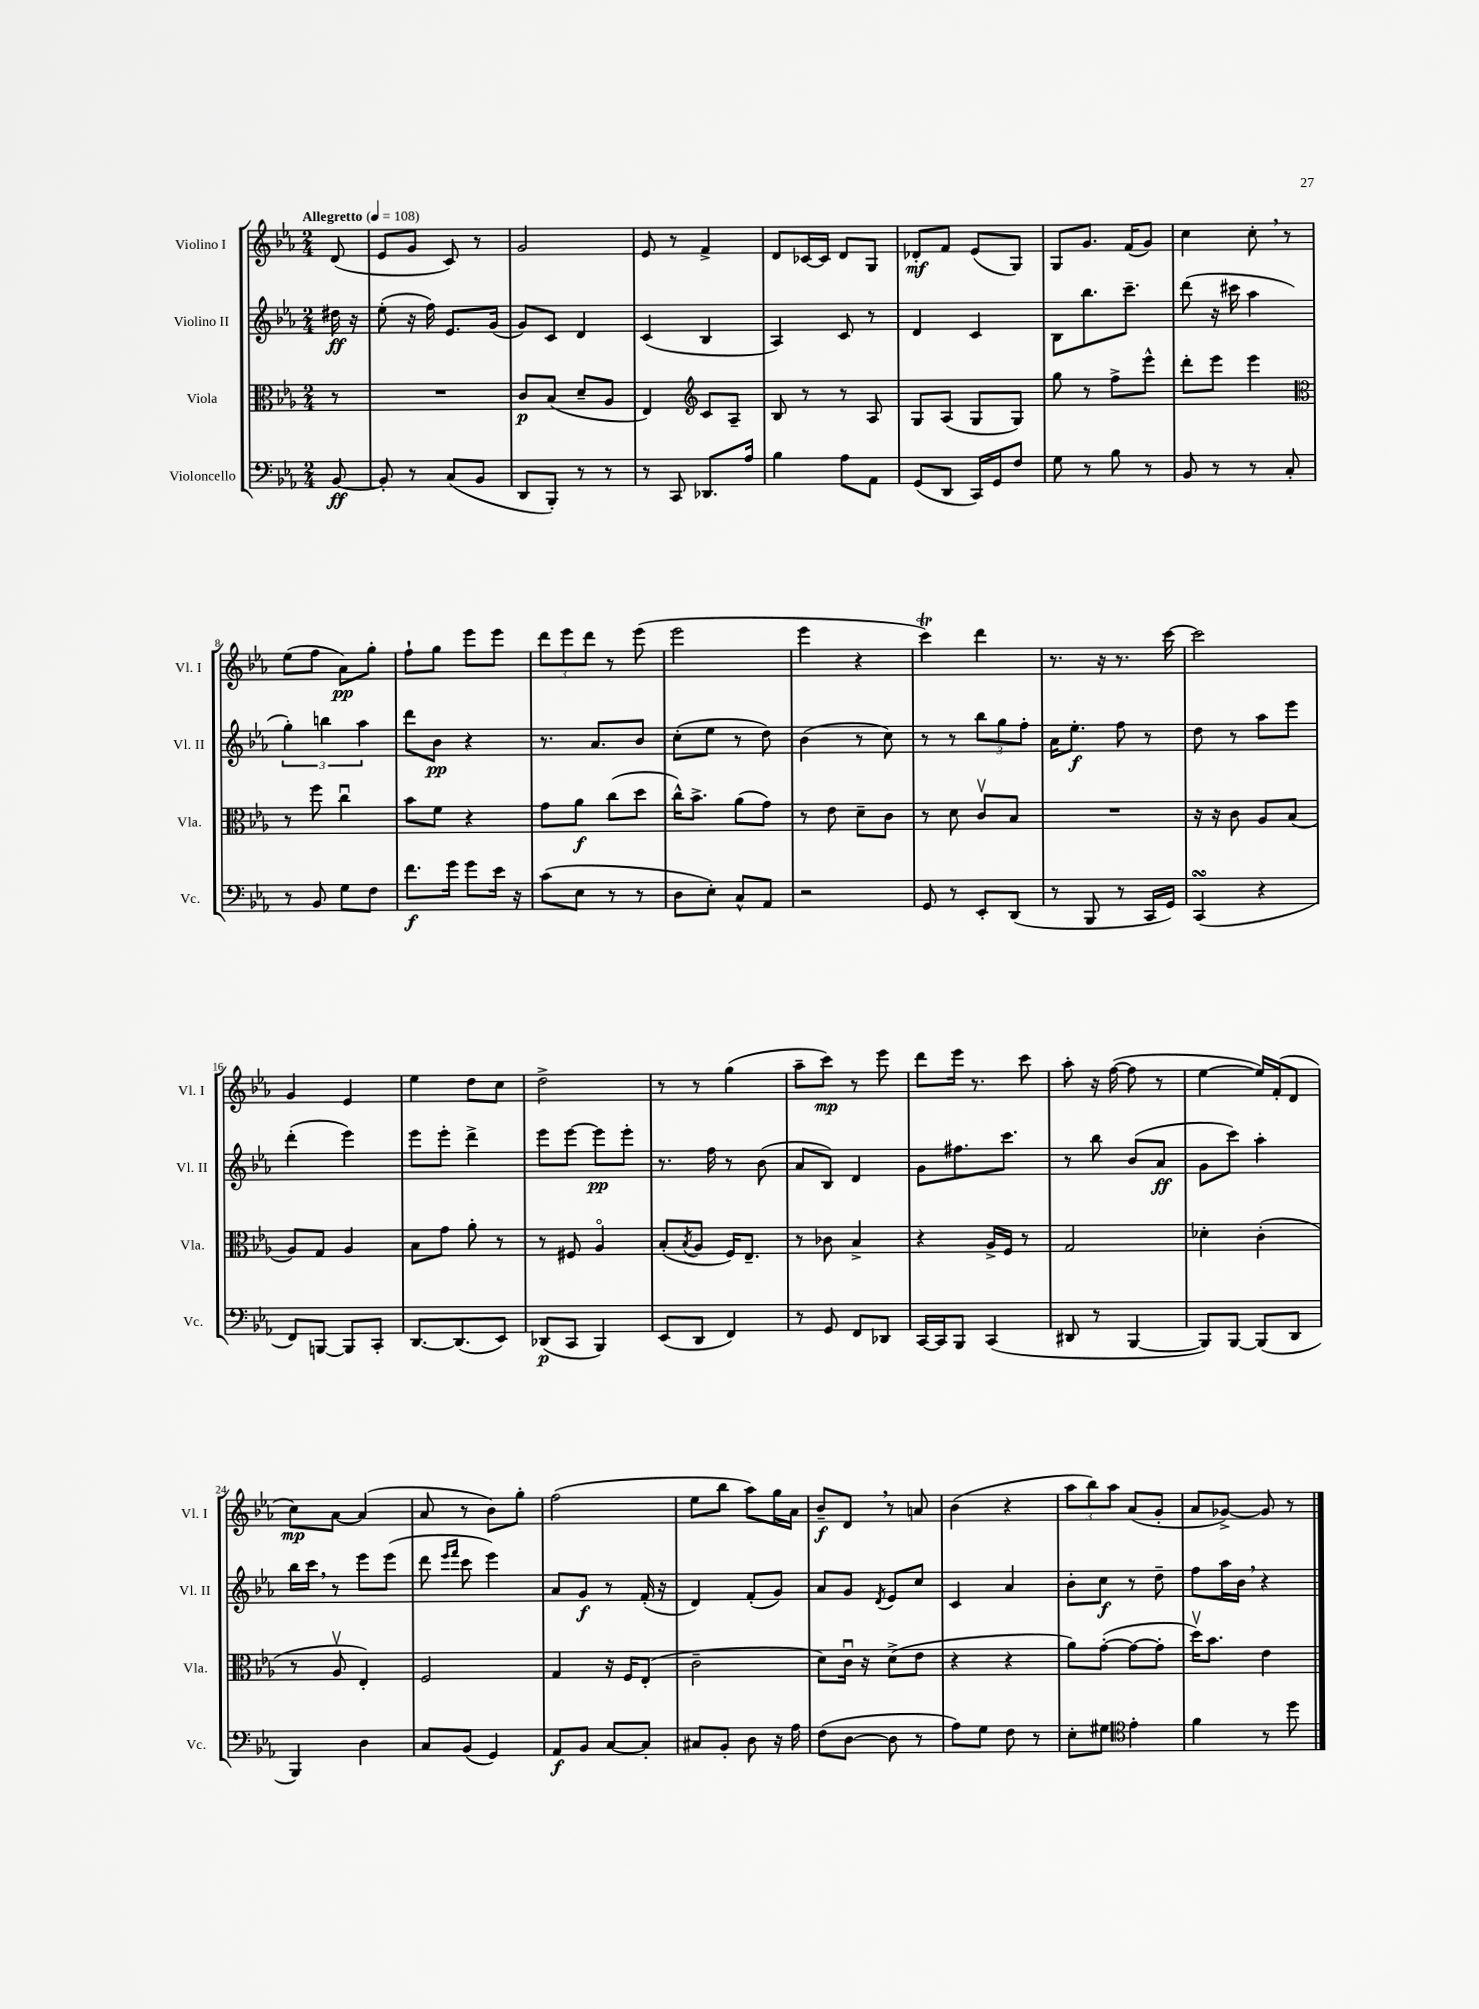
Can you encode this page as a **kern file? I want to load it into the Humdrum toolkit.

**kern	**dynam	**kern	**dynam	**kern	**dynam	**kern	**dynam
*part4	*part4	*part3	*part3	*part2	*part2	*part1	*part1
*staff4	*staff4	*staff3	*staff3	*staff2	*staff2	*staff1	*staff1
*I"Violoncello	*	*I"Viola	*	*I"Violino II	*	*I"Violino I	*
*I'Vc.	*	*I'Vla.	*	*I'Vl. II	*	*I'Vl. I	*
*clefF4	*	*clefC3	*	*clefG2	*	*clefG2	*
*k[b-e-a-]	*	*k[b-e-a-]	*	*k[b-e-a-]	*	*k[b-e-a-]	*
*M2/4	*	*M2/4	*	*M2/4	*	*M2/4	*
*MM108	*	*MM108	*	*MM108	*	*MM108	*
=	=	=	=	=	=	=	=
!	!	!	!	!	!	!LO:TX:a:B:t=Allegretto	!
[8BB-/	ff	8r	.	16dd#X\	ff	(8d/	.
.	.	.	.	16r	.	.	.
=1	=1	=1	=1	=1	=1	=1	=1
8BB-'/]	.	2r	.	(8ee-'\	.	8e-/L	.
8r	.	.	.	16r	.	8g/J	.
.	.	.	.	16ff\)	.	.	.
(8C/L	.	.	.	8.e-/L	.	8c/)	.
8BB-/J	.	.	.	.	.	8r	.
.	.	.	.	(16g/Jk	.	.	.
=2	=2	=2	=2	=2	=2	=2	=2
8DD/L	.	8c/L	p	8g/L)	.	2g/	.
8BBB-'/J)	.	(8B-/J	.	8c/J	.	.	.
8r	.	8d~/L	.	4d/	.	.	.
8r	.	8A-/J	.	.	.	.	.
=3	=3	=3	=3	=3	=3	=3	=3
8r	.	4E-/)	.	(4c/	.	8e-/	.
8CC/	.	.	.	.	.	8r	.
*	*	*clefG2	*	*	*	*	*
8.DD-X/L	.	8c/L	.	4B-/	.	4f^/	.
.	.	8A-~/J	.	.	.	.	.
16A-/Jk	.	.	.	.	.	.	.
=4	=4	=4	=4	=4	=4	=4	=4
4B-\	.	8B-/	.	4A-/)	.	8d/L	.
.	.	8r	.	.	.	[16c-X/L	.
.	.	.	.	.	.	16c-/JJ]	.
8A-\L	.	8r	.	8c/	.	8d/L	.
8AA-\J	.	8A-/	.	8r	.	8G/J	.
=5	=5	=5	=5	=5	=5	=5	=5
(8GG/L	.	8G/L	.	4d/	.	8d-X'/L	mf
8DD/J	.	(8A-/J	.	.	.	8f/J	.
16CC/LL)	.	8G/L	.	4c/	.	(8e-/L	.
16GG/J	.	.	.	.	.	.	.
8F/J	.	8G/J)	.	.	.	8G/J)	.
=6	=6	=6	=6	=6	=6	=6	=6
8G\	.	8gg\	.	8B-\L	.	8G/L	.
8r	.	8r	.	8.bb-\	.	8.g/J	.
8B-\	.	8ff^\L	.	.	.	.	.
.	.	.	.	8.ccc~\J	.	(16f/KL	.
8r	.	8eee-^^\J	.	.	.	8g/J)	.
=7	=7	=7	=7	=7	=7	=7	=7
8BB-/	.	8ddd'\L	.	(8ddd\	.	4cc\	.
8r	.	8eee-\J	.	16r	.	.	.
.	.	.	.	16ccc#X\	.	.	.
8r	.	4eee-\	.	4aa-\	.	8cc',\	.
8C'/	.	.	.	.	.	8r	.
!!LO:LB:g=z
=8	=8	=8	=8	=8	=8	=8	=8
*	*	*clefC3	*	*	*	*	*
8r	.	8r	.	6gg'\)	.	(8ee-\L	.
8BB-/	.	8ff\	.	.	.	8ff\J	.
.	.	.	.	6bbn\	.	.	.
8G\L	.	4ccu\	.	.	.	8a-\L)	pp
.	.	.	.	6aa-\	.	.	.
8F\J	.	.	.	.	.	8gg'\J	.
=9	=9	=9	=9	=9	=9	=9	=9
8.f\L	f	8b-\L	.	8ddd\L	.	8ff`\L	.
.	.	8f\J	.	8b-\J	pp	8gg\J	.
16g\Jk	.	.	.	.	.	.	.
8g\L	.	4r	.	4r	.	8eee-\L	.
16e-\Jk	.	.	.	.	.	8eee-\J	.
16r	.	.	.	.	.	.	.
=10	=10	=10	=10	=10	=10	=10	=10
(8c\L	.	8g\L	.	8.r	.	12ddd\L	.
.	.	.	.	.	.	12eee-\	.
8E-\J	.	8a-\J	f	.	.	.	.
.	.	.	.	.	.	12ddd\J	.
.	.	.	.	8.a-/L	.	.	.
8r	.	(8cc\L	.	.	.	8r	.
8r	.	8dd\J	.	8b-/J	.	(8eee-\	.
=11	=11	=11	=11	=11	=11	=11	=11
8D\L	.	16cc^^\KL)	.	(8cc'\L	.	2eee-\	.
.	.	8.b-^\J	.	.	.	.	.
8E-'\J)	.	.	.	8ee-\J	.	.	.
8C^^/L	.	(8a-\L	.	8r	.	.	.
8AA-/J	.	8g\J)	.	8dd\)	.	.	.
=12	=12	=12	=12	=12	=12	=12	=12
2r	.	8r	.	(4b-\	.	4eee-\	.
.	.	8e-\	.	.	.	.	.
.	.	8d~\L	.	8r	.	4r	.
.	.	8c\J	.	8cc\)	.	.	.
=13	=13	=13	=13	=13	=13	=13	=13
8GG/	.	8r	.	8r	.	4cccT\)	.
8r	.	8d\	.	8r	.	.	.
8EE-'/L	.	8cv/L	.	12bb-\L	.	4ddd\	.
.	.	.	.	12gg\	.	.	.
(8DD/J	.	8B-/J	.	.	.	.	.
.	.	.	.	12ff'\J	.	.	.
=14	=14	=14	=14	=14	=14	=14	=14
8r	.	2r	.	16a-\KL	.	8.r	.
.	.	.	.	8.ee-'\J	f	.	.
8BBB-/	.	.	.	.	.	.	.
.	.	.	.	.	.	16r	.
8r	.	.	.	8ff\	.	8.r	.
16CC/LL	.	.	.	8r	.	.	.
16GG/JJ)	.	.	.	.	.	[16ccc\	.
=15	=15	=15	=15	=15	=15	=15	=15
(4CCsSSS/	.	16r	.	8dd\	.	2ccc\]	.
.	.	16r	.	.	.	.	.
.	.	8c\	.	8r	.	.	.
4r	.	8A-/L	.	8aa-\L	.	.	.
.	.	(8B-/J	.	8eee-\J	.	.	.
!!LO:LB:g=z
=16	=16	=16	=16	=16	=16	=16	=16
8FF/L)	.	8A-/L)	.	(4ddd'\	.	4g/	.
[8BBBn/J	.	8G/J	.	.	.	.	.
8BBB/L]	.	4A-/	.	4eee-\)	.	4e-/	.
8CC'/J	.	.	.	.	.	.	.
=17	=17	=17	=17	=17	=17	=17	=17
[8.DD/L	.	8B-\L	.	8eee-\L	.	4ee-\	.
.	.	8g\J	.	8eee-'\J	.	.	.
(8.DD/]	.	.	.	.	.	.	.
.	.	8a-'\	.	4ddd^\	.	8dd\L	.
8EE-/J)	.	8r	.	.	.	8cc\J	.
=18	=18	=18	=18	=18	=18	=18	=18
(8DD-X/L	p	8r	.	8eee-\L	.	2dd^\	.
8CC/J	.	8F#X/	.	[8eee-\J	.	.	.
4BBB-/)	.	4A-/	.	8eee-\L]	pp	.	.
.	.	.	.	8eee-'\J	.	.	.
=19	=19	=19	=19	=19	=19	=19	=19
(8EE-/L	.	(8B-'/L	.	8.r	.	8r	.
.	.	8qB-/	.	.	.	.	.
8DD/J	.	8A-/J	.	.	.	8r	.
.	.	.	.	16ff\	.	.	.
4FF/)	.	16F/KL)	.	8r	.	(4gg\	.
.	.	8.E-~/J	.	.	.	.	.
.	.	.	.	(8b-\	.	.	.
=20	=20	=20	=20	=20	=20	=20	=20
8r	.	8r	.	8a-/L	.	8aa-~\L	.
8GG/	.	8c-X\	.	8B-/J)	.	8ccc\J)	mp
8FF/L	.	4B-^/	.	4d/	.	8r	.
8DD-X/J	.	.	.	.	.	8eee-\	.
=21	=21	=21	=21	=21	=21	=21	=21
[16CC/LL	.	4r	.	8g\L	.	8ddd\L	.
16CC/J]	.	.	.	.	.	.	.
8BBB-/J	.	.	.	8.ff#X\	.	16eee-\Jk	.
.	.	.	.	.	.	8.r	.
(4CC/	.	16A-^/LL	.	.	.	.	.
.	.	16F/JJ	.	8.ccc\J	.	.	.
.	.	8r	.	.	.	8ccc\	.
=22	=22	=22	=22	=22	=22	=22	=22
8DD#X/	.	2G/	.	8r	.	8aa-'\	.
8r	.	.	.	8bb-\	.	16r	.
.	.	.	.	.	.	([16ff\	.
[4BBB-/	.	.	.	(8b-/L	.	8ff\]	.
.	.	.	.	8a-/J	ff	8r	.
=23	=23	=23	=23	=23	=23	=23	=23
8BBB-/L])	.	4d-X'\	.	8g\L	.	[4ee-\	.
[8BBB-/J	.	.	.	8ccc\J)	.	.	.
(8BBB-/L]	.	(4c'\	.	4aa-'\	.	16ee-/LL])	.
.	.	.	.	.	.	(16f'/J	.
8DD/J	.	.	.	.	.	8d/J	.
!!LO:LB:g=z
=24	=24	=24	=24	=24	=24	=24	=24
4BBB-/)	.	8r	.	16bb-\LL	.	8cc\L)	mp
.	.	.	.	16ccc,\JJ	.	.	.
.	.	8A-v/	.	8r	.	[8a-\J	.
4D\	.	4E-'/)	.	8eee-\L	.	(4a-/]	.
.	.	.	.	(8eee-\J	.	.	.
=25	=25	=25	=25	=25	=25	=25	=25
8C/L	.	2F/	.	8ddd\	.	8a-/	.
.	.	.	.	16qqeee-/LL	.	.	.
.	.	.	.	16qqfff/JJ	.	.	.
(8BB-/J	.	.	.	8ccc\	.	8r	.
4GG/)	.	.	.	4eee-\)	.	8b-\L)	.
.	.	.	.	.	.	8gg'\J	.
=26	=26	=26	=26	=26	=26	=26	=26
8AA-/L	f	4G/	.	8a-/L	.	(2ff\	.
8BB-/J	.	.	.	8g/J	f	.	.
[8C/L	.	16r	.	8r	.	.	.
.	.	16F/KL	.	.	.	.	.
8C'/J]	.	(8E-'/J	.	(16f'/	.	.	.
.	.	.	.	16r	.	.	.
=27	=27	=27	=27	=27	=27	=27	=27
8C#X/L	.	2c~\	.	4d/)	.	8ee-\L	.
8BB-'/J	.	.	.	.	.	8bb-\J	.
8D\	.	.	.	(8f'/L	.	8aa-\L)	.
16r	.	.	.	8g/J)	.	16gg\L	.
16A-\	.	.	.	.	.	16a-\JJ	.
=28	=28	=28	=28	=28	=28	=28	=28
(8F\L	.	8d\L)	.	8a-/L	.	8b-~/L	f
[8D\J	.	16cu\Jk	.	8g/J	.	8d,/J	.
.	.	16r	.	.	.	.	.
.	.	.	.	8qd/	.	.	.
8D\]	.	(8d^\L	.	8e-/L	.	8r	.
8r	.	8e-\J	.	8cc/J	.	8an/	.
=29	=29	=29	=29	=29	=29	=29	=29
8A-\L)	.	4r	.	4c/	.	(4b-\	.
8G\J	.	.	.	.	.	.	.
8F\	.	4r	.	4a-/	.	4r	.
8r	.	.	.	.	.	.	.
=30	=30	=30	=30	=30	=30	=30	=30
8E-'\L	.	8a-\L)	.	8b-'\L	.	12aa-\L	.
.	.	.	.	.	.	12bb-\)	.
8G#X\J	.	([8g'\J	.	8cc\J	f	.	.
.	.	.	.	.	.	12aa-\J	.
*clefC4	*	*	*	*	*	*	*
4e-'\	.	8g\L_	.	8r	.	(8a-/L	.
.	.	8g'\J]	.	8dd~\	.	8g'/J	.
=31	=31	=31	=31	=31	=31	=31	=31
4f\	.	16ddv\KL)	.	8ff\L	.	8a-/L	.
.	.	8.b-\J	.	.	.	.	.
.	.	.	.	16aa-\L	.	[8g-X^/J)	.
.	.	.	.	16b-,\JJ	.	.	.
8r	.	4e-\	.	4r	.	8g-/]	.
8dd\	.	.	.	.	.	8r	.
==	==	==	==	==	==	==	==
*-	*-	*-	*-	*-	*-	*-	*-
